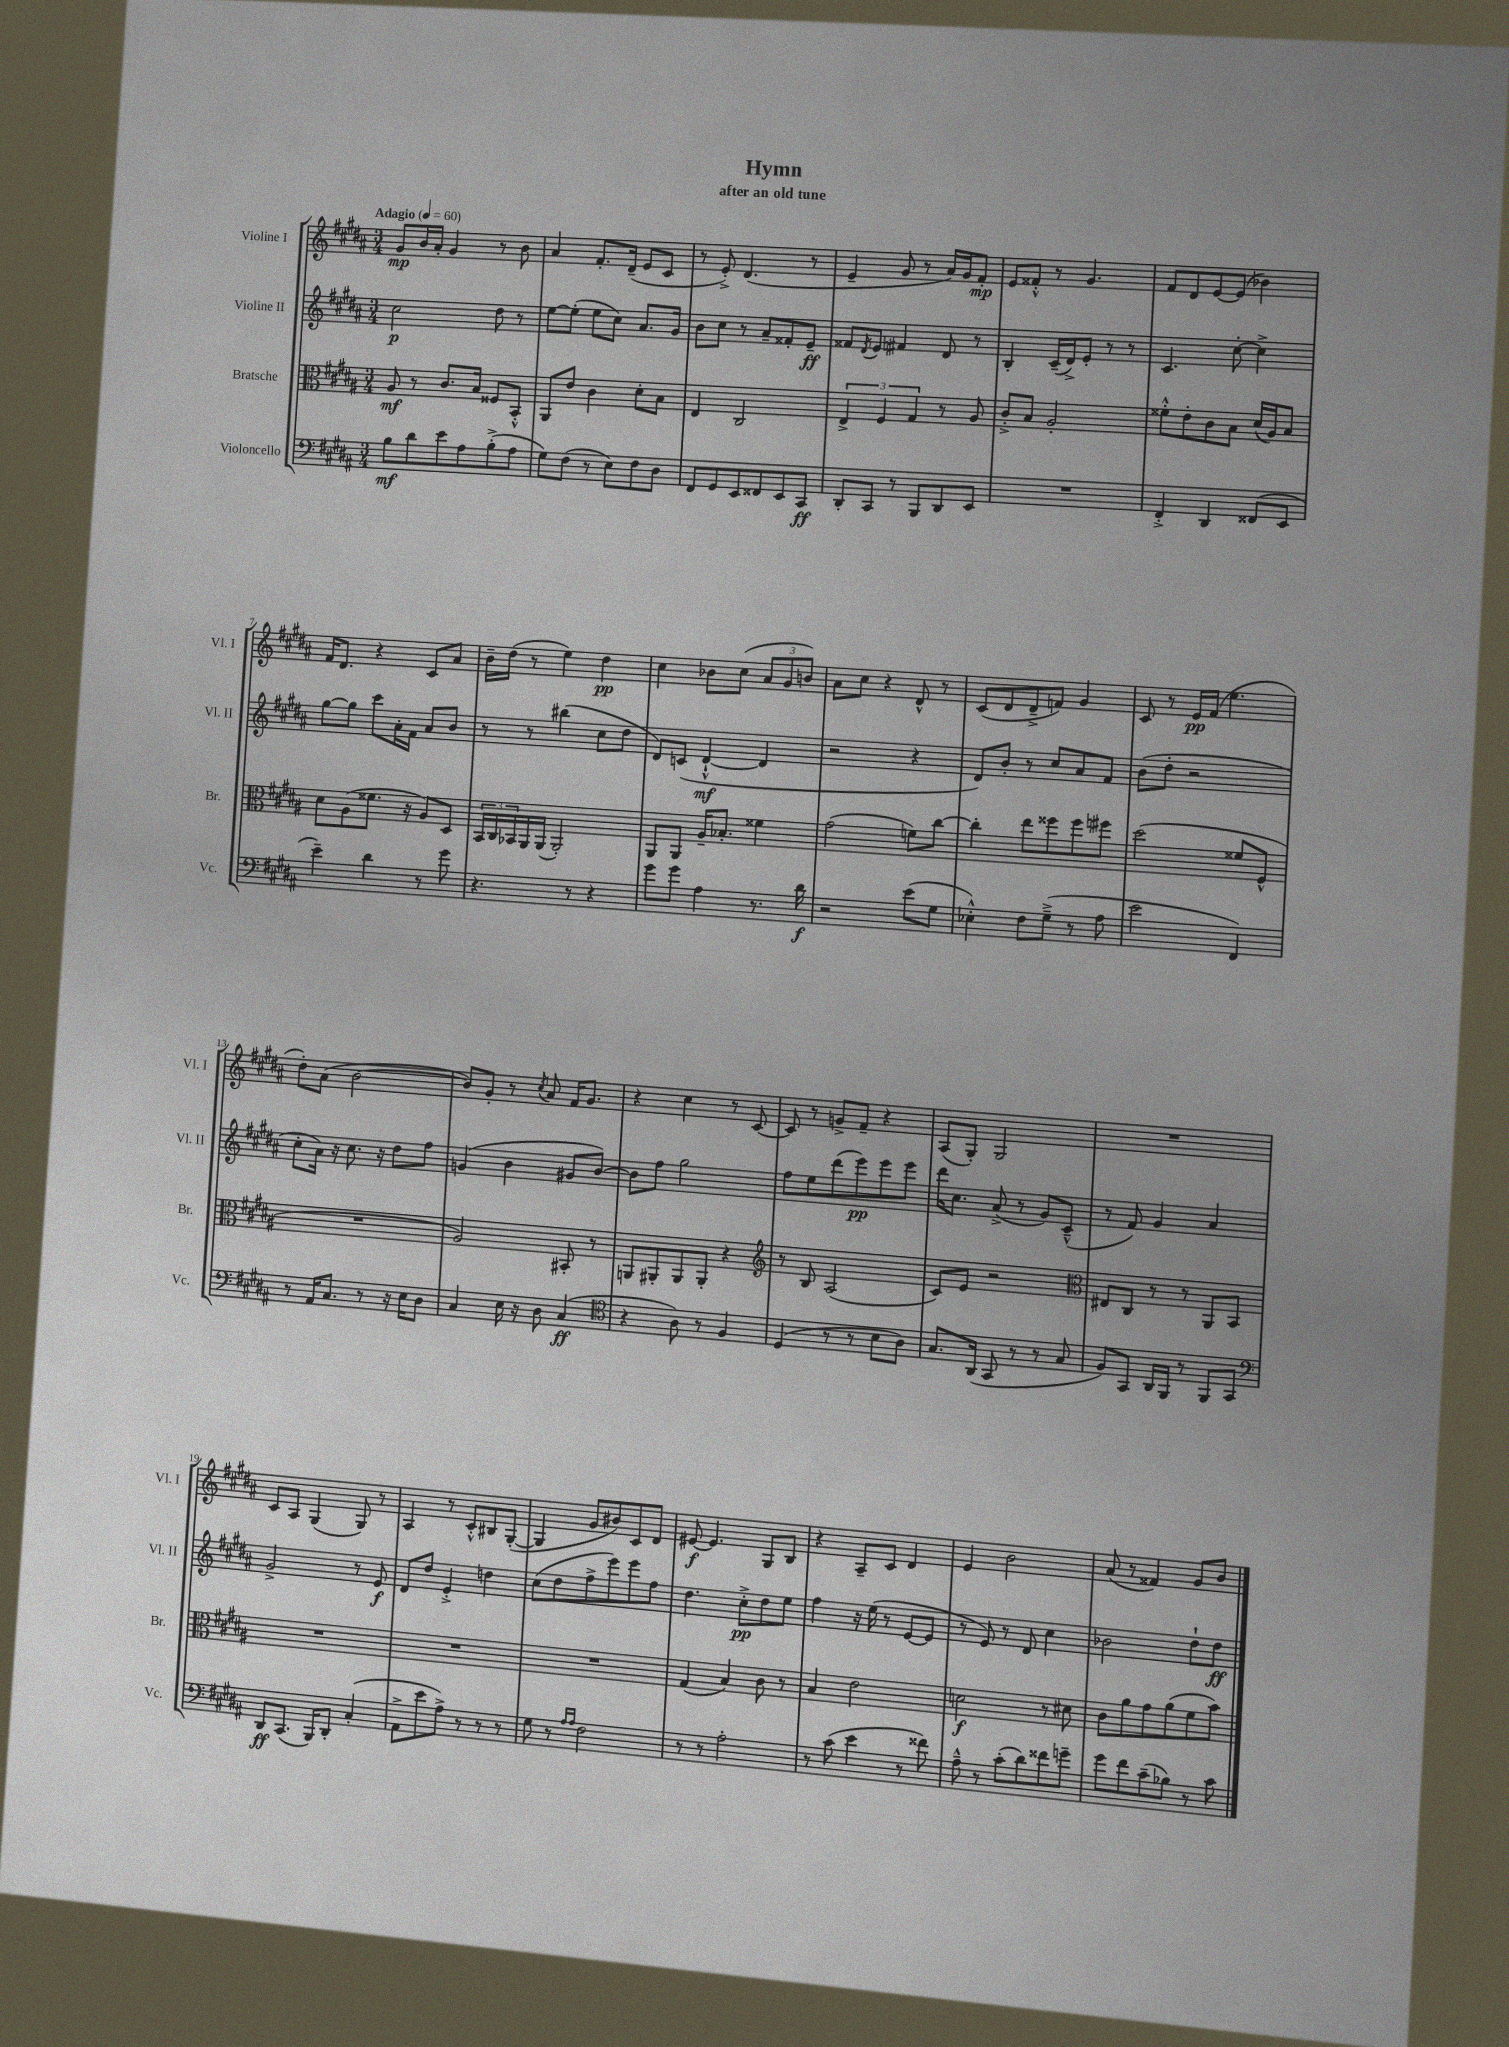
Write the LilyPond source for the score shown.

\header { title = "Hymn" subtitle = "after an old tune" }
<<
\new StaffGroup <<
\new Staff = "s0" \with { instrumentName = "Violine I" shortInstrumentName = "Vl. I" } {
    \clef treble \key b \major \numericTimeSignature \time 3/4 \tempo "Adagio" 4 = 60
    gis'8\mp b'16 ais'16-. gis'4 r8 b'8 |
    ais'4 fis'8.-. dis'16--( e'8 cis'8 |
    r8 e'8-.->) dis'4.( r8 |
    e'4-- gis'8 r8 ais'16) gis'16 fis'8-.\mp |
    e'8 fisis'8-.-^ r8 gis'4. |
    fis'8 dis'8 e'8~ e'8( bes'4) |
    fis'16 dis'8. r4 cis'8 ais'8 |
    b'16-- dis''16( r8 e''4) dis''4\pp |
    cis''4 bes'8 cis''8( \tuplet 3/2 { ais'8 gis'8 b'8) } |
    ais'8 cis''8 r4 dis'8-^ r8 |
    cis'8( dis'8 dis'8---> f'8) gis'4 |
    cis'8 r8 e'16\pp fis'16( e''4. |
    dis''8-.) ais'8( b'2~ |
    b'8) gis'8-. r8 \acciaccatura { cis''8 } ais'8 fis'16 gis'8. |
    r4 cis''4 r8 cis'8~ |
    cis'8 r8 g'8-> fis'8-- r4 |
    ais8( gis8-.) gis2 |
    R2. |
    cis'8 ais8 gis4( gis8) r8 |
    ais4 r8 cis'8-.-^ bis8 gis8~-.( |
    gis4 gis'8 bis'8) cis'8 dis'8 |
    eis'8~\f eis'4. gis8 b8 |
    r4 ais8-- cis'8 dis'4 |
    e'4 b'2 |
    ais'8( r8 fisis'4) gis'8 b'8 \bar "|." |
}
\new Staff = "s1" \with { instrumentName = "Violine II" shortInstrumentName = "Vl. II" } {
    \clef treble \key b \major \numericTimeSignature \time 3/4
    cis''2\p dis''8 r8 |
    e''8~ e''8-.( e''8 cis''8) ais'8. gis'16 |
    b'8 cis''8 r8 ais'8-- fisis'8-. e'8--\ff |
    fisis'8 \acciaccatura { dis'8 } e'8 fis'4 dis'8 r8 |
    b4-. cis'16--( dis'16->) e'8-. r8 r8 |
    cis'4. cis''8~-. cis''4-> |
    gis''8~ gis''8 cis'''8 ais'16-. fis'16 ais'8 b'8 |
    r8 r8 bis''4( cis''8 dis''8 |
    dis'8) c'8( dis'4~-!-^\mf dis'4 |
    r2 r4 |
    dis'8) b'8-. r8 cis''8 ais'8 fis'8 |
    b'8( dis''8-. r2 |
    cis''8-. ais'16) r16 cis''8. r16 dis''8 fis''8 |
    g'4( b'4 gis'8 b'8~) |
    b'8 fis''8 gis''2 |
    fis''8 e''8 dis'''8( e'''8\pp) e'''8 e'''8 |
    dis'''16 cis''8. ais'8->( r8 gis'8) cis'8---^( |
    r8 fis'8) gis'4 ais'4 |
    gis'2-> r8 e'8\f |
    dis'8 dis''8 e'4-.-> d''4 |
    cis''8( dis''8 fis''8-> e'''8) e'''8 fis''8 |
    dis''4. cis''8-.->\pp dis''8 e''8 |
    fis''4 r16 e''16( r8 e'8~ e'8 |
    r8 e'8) r8 dis'8 cis''4 |
    bes'2 dis''8-! dis''8\ff \bar "|." |
}
\new Staff = "s2" \with { instrumentName = "Bratsche" shortInstrumentName = "Br." } {
    \clef alto \key b \major \numericTimeSignature \time 3/4
    ais8\mf r8 cis'8. b16 fisis8 b,8-.-^ |
    ais,8 e'8 cis'4 dis'8-. b8 |
    e4 cis2 |
    \tuplet 3/2 { e4-> fis4 gis4 } r8 ais8 |
    cis'8-.-> b8 ais2-. |
    fisis'8-.-^ e'8-. cis'8 b8 dis'16( ais16) b8 |
    dis'8 ais8( fisis'8. r16 ais8) dis8 |
    \tuplet 3/2 { b,16 cis16 bes,16 } ais,16 ais,16( ais,2-.) |
    ais,8 ais,8 ais16-- bes8.-. fisis'4 |
    gis'2( f'8) cis''8~ |
    cis''4-. e''8 fisis''8 fisis''8 fis''8 |
    dis''2( fisis'8 fis8-^ |
    R2. |
    ais2) bis,8-. r8 |
    a,8 ais,8-. ais,8 ais,8-. r4 |
    \clef treble r8 b8 ais2( |
    cis'8) e'8 r2 |
    \clef alto eis8 cis8 r8 r8 ais,8 b,8 |
    R2. |
    R2. |
    R2. |
    gis4( b4) cis'8 r8 |
    b4 e'2 |
    d'2\f r8 dis'8 |
    cis'8 ais'8 gis'8 ais'8( fis'8 b'8) \bar "|." |
}
\new Staff = "s3" \with { instrumentName = "Violoncello" shortInstrumentName = "Vc." } {
    \clef bass \key b \major \numericTimeSignature \time 3/4
    b8\mf dis'8 e'8 ais8 b8-.->( ais8 |
    gis8) fis8( r8 e8) fis8 dis8 |
    fis,8 gis,8 e,8 fisis,8 e,8 cis,8\ff |
    dis,8-. cis,8 r8 b,,8 dis,8 e,8 |
    R2. |
    fis,4-.-> dis,4 fisis,8( e,8 |
    e'4--) dis'4 r8 gis'8 |
    r4. r8 r4 |
    gis'8 gis'8 ais4 r8. dis'16\f |
    r2 e'8( gis8 |
    ees4-.-^) fis8 gis8--->( r8 ais8 |
    e'2 fis,4) |
    r8 ais,16 cis8. r8 r16 e16 dis8 |
    cis4 e16 r16 dis8 cis4\ff( |
    \clef tenor r4 ais8) r8 fis4 |
    dis4( r8 r8 b8 ais8) |
    gis8. ais,16( gis,8 r8 r8 gis8 |
    fis8) gis,8 ais,16 fis,16 r8 fis,8 gis,8 |
    \clef bass dis,8\ff cis,8.( b,,16) dis,8-. cis4-.( |
    ais,8-> e'8 ais8->) r8 r8 r8 |
    gis8 r8 \grace { ais16 ais16 } fis2 |
    r8 r8 ais2-. |
    r8 cis'8( e'4 r8 fisis'8) |
    ais8---^ r8 cis'8-.( dis'8) fisis'8 g'8-- |
    gis'8 fis'8 cis'8--( bes8) r8 cis'8 \bar "|." |
}
>>
>>
